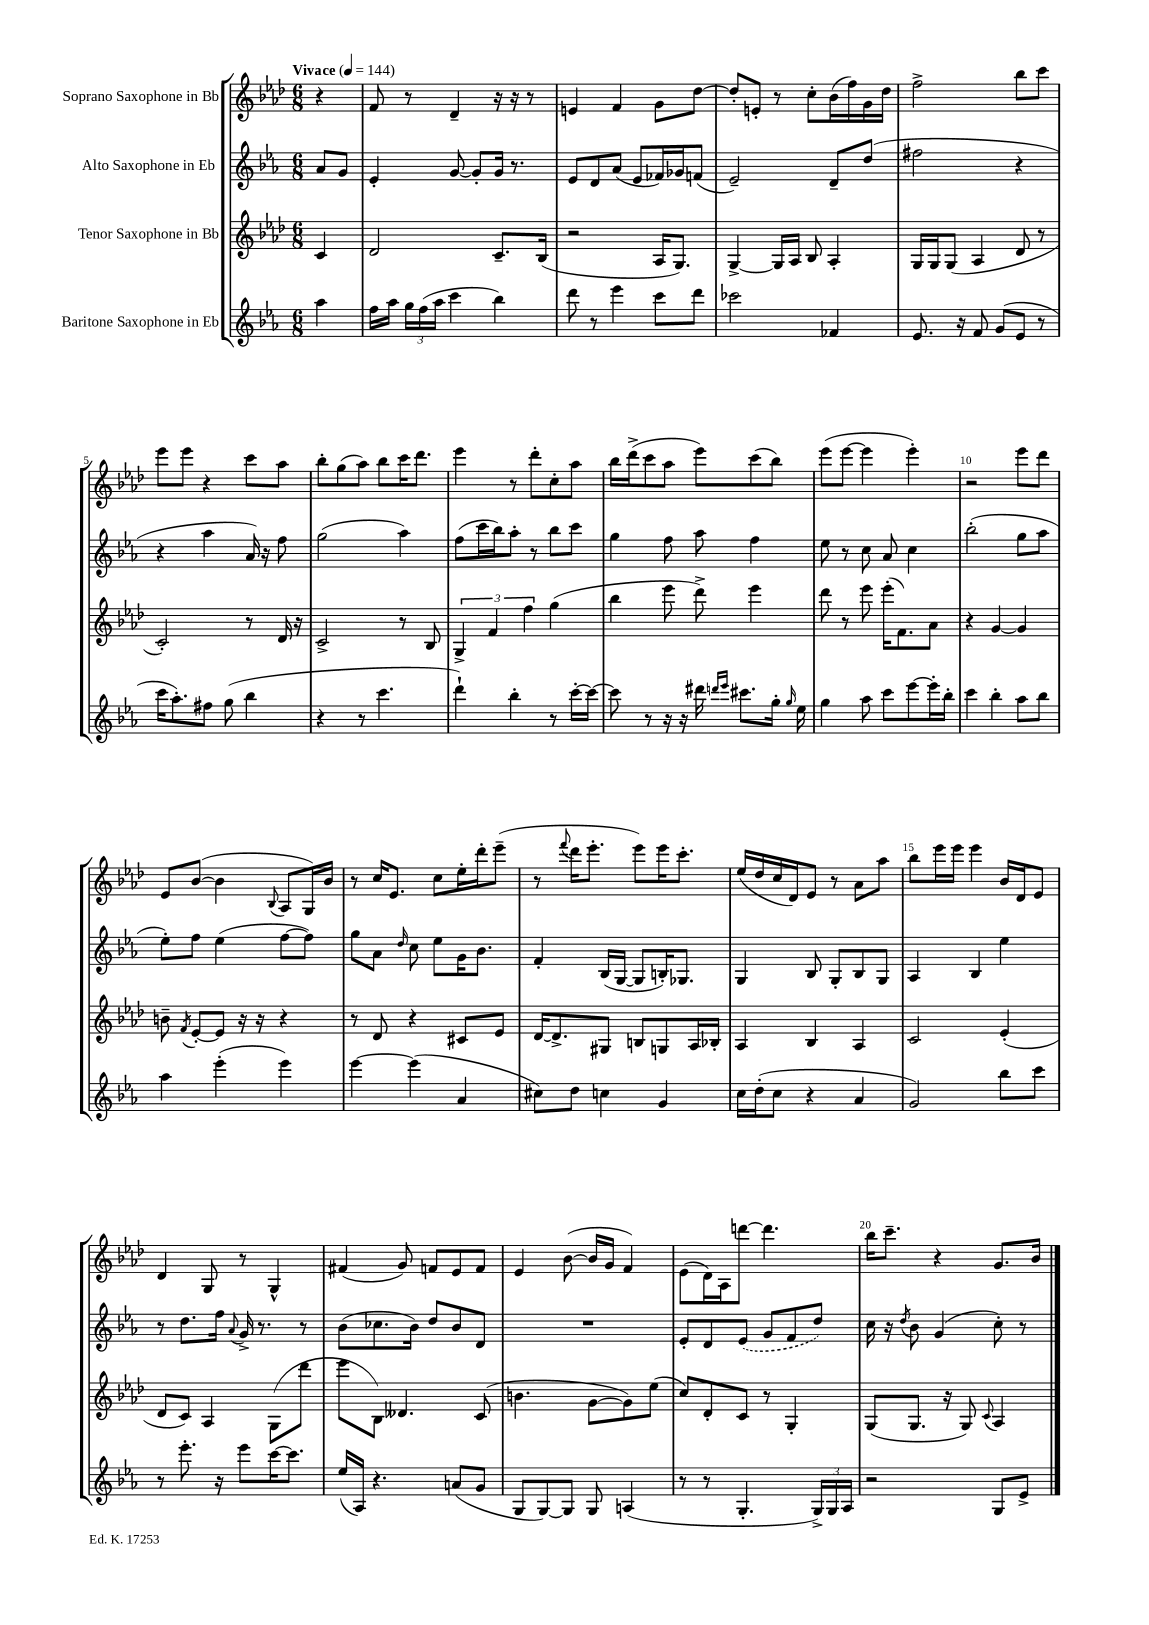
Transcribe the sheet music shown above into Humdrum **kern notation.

**kern	**kern	**kern	**kern
*part4	*part3	*part2	*part1
*staff4	*staff3	*staff2	*staff1
*I"Baritone Saxophone in Eb	*I"Tenor Saxophone in Bb	*I"Alto Saxophone in Eb	*I"Soprano Saxophone in Bb
*clefG2	*clefG2	*clefG2	*clefG2
*k[b-e-a-]	*k[b-e-a-d-]	*k[b-e-a-]	*k[b-e-a-d-]
*M6/8	*M6/8	*M6/8	*M6/8
*MM144	*MM144	*MM144	*MM144
=	=	=	=
!	!	!	!LO:TX:a:B:t=Vivace
4aa-\	4c/	8a-/L	4r
.	.	8g/J	.
=1	=1	=1	=1
16ff\LL	2d-/	4e-'/	8f/
16aa-\JJ	.	.	.
24gg\LL	.	.	8r
(24ff\	.	.	.
24aa-\JJ	.	.	.
4ccc\	.	[8g/	4d-~/
.	.	8g'/L]	.
4bb-\)	8.c~/L	16g/Jk	16r
.	.	8.r	16r
.	.	.	8r
.	(16B-/Jk	.	.
=2	=2	=2	=2
8ddd\	2r	8e-/L	4en/
8r	.	8d/	.
4eee-\	.	(8a-/J	4f/
.	.	8e-/L	.
8ccc\L	16A-/KL	16f-X/L)	8g\L
.	8.G/J)	16g-X/J	.
8ddd\J	.	(8fn/J	[8dd-\J
=3	=3	=3	=3
2ccc-X\	[4G^/	2e-~/)	8dd-'/L]
.	.	.	8en'/J
.	16G/LL]	.	8r
.	16A-/JJ	.	.
.	8B-/	.	8cc'\L
4f-X/	4A-'/	8d~/L	(16b-\L
.	.	.	16ff\)
.	.	(8dd/J	16g\
.	.	.	16dd-\JJ
=4	=4	=4	=4
8.e-/	16G/LL	2ff#X\	2ff^\
.	16G/J	.	.
.	(8G/J	.	.
16r	.	.	.
8f/	4A-/	.	.
(8g/L	.	.	.
8e-/J	8d-/	4r	8bb-\L
8r	8r	.	8ccc\J
!!LO:LB:g=z
=5	=5	=5	=5
16ccc\KL	2c'/)	4r	8eee-\L
8.aa-'\)	.	.	.
.	.	.	8eee-\J
8ff#X\J	.	4aa-\	4r
(8gg\	.	.	.
4bb-\	8r	16a-/)	8ccc\L
.	.	16r	.
.	16d-/	8ff\	8aa-\J
.	16r	.	.
=6	=6	=6	=6
4r	2c^/	(2gg\	8bb-'\L
.	.	.	(8gg\
8r	.	.	8aa-\J)
4.ccc\	.	.	8bb-\L
.	8r	4aa-\)	16ccc\K
.	.	.	8.ddd-\J
.	8B-/	.	.
=7	=7	=7	=7
4ddd`\)	6G^/	(8ff\L	4eee-\
.	.	16ccc\L	.
.	6f/	.	.
.	.	16bb-\J)	.
4bb-'\	.	8aa-'\J	8r
.	6ff\	.	.
.	.	8r	8ddd-'\L
8r	(4gg\	8bb-\L	8cc'\
[16ccc'\LL	.	8ccc\J	8aa-\J
16ccc\JJ_	.	.	.
=8	=8	=8	=8
8ccc\]	4bb-\	4gg\	16bb-\LL
.	.	.	(16ddd-^\J
8r	.	.	8ccc\
16r	8eee-\	8ff\	8aa-\J
16r	.	.	.
16ddd#X\	8ddd-^\)	8aa-\	8eee-\L)
16qqdddn/LL	.	.	.
16qqeee-/JJ	.	.	.
8.ccc#X\L	.	.	.
.	4eee-\	4ff\	(8ccc\
16gg'\Jk	.	.	8bb-\J)
16qqgg/	.	.	.
16ee-\	.	.	.
=9	=9	=9	=9
4gg\	8ddd-\	8ee-\	(8eee-\L
.	8r	8r	[8eee-\J
8aa-\	8eee-\	8cc\	4eee-\]
8ccc\L	(16eee-'\KL	8a-/	.
.	8.f\)	.	.
[8eee-\	.	4cc\	4eee-'\)
16eee-'\L]	8a-\J	.	.
16bb-'\JJ	.	.	.
=10	=10	=10	=10
4ccc\	4r	(2bb-'\	2r
4bb-'\	[4g/	.	.
8aa-\L	4g/]	8gg\L	8eee-\L
8bb-\J	.	8aa-\J	8ddd-\J
!!LO:LB:g=z
=11	=11	=11	=11
4aa-\	8bn~\	8ee-'\L)	8e-/L
.	8qf/	.	.
.	[8e-'/L	8ff\J	([8b-/J
(4eee-'\	8e-/J]	(4ee-\	4b-\]
.	16r	.	.
.	16r	.	.
.	.	.	8qqB-/
4eee-\)	4r	[8ff\L	8A-/L
.	.	8ff\J])	16G/L)
.	.	.	16b-/JJ
=12	=12	=12	=12
[4eee-\	8r	8gg\L	8r
.	8d-/	8a-\J	16cc/KL
.	.	.	8.e-/J
.	.	16qqdd/	.
(4eee-\]	4r	8cc\	.
.	.	8ee-\L	8cc\L
4a-/	8c#X/L	16g\K	16ee-'\L
.	.	8.b-\J	16ddd-'\J
.	8e-/J	.	(8eee-~\J
=13	=13	=13	=13
8cc#X\L)	[16d-/KL	4f'/	8r
.	8.d-^/]	.	.
.	.	.	8qqfff/
8dd\J	.	.	16ddd-\KL
.	.	.	8.eee-'\J
4ccn\	8G#X/J	(16B-/LL	.
.	.	[16G/JJ	.
.	8Bn/L	8G/L]	8eee-\L)
4g/	8Gn/	16Bn'/K)	16eee-\K
.	.	8.G-X/J	8.ccc'\J
.	16A-/L	.	.
.	16B-X'/JJ	.	.
=14	=14	=14	=14
16cc\LL	4A-/	4G/	(16ee-/LL
(16dd'\J	.	.	16dd-/
8cc\J	.	.	16cc/
.	.	.	16d-/J)
4r	4B-/	8B-/	8e-/J
.	.	8G'/L	8r
4a-/	4A-/	8B-/	8a-\L
.	.	8G/J	8aa-\J
=15	=15	=15	=15
2g/)	2c/	4A-/	8bb-\L
.	.	.	16eee-\L
.	.	.	16eee-\JJ
.	.	4B-/	4eee-\
8bb-\L	(4e-'/	4ee-\	16b-/LL
.	.	.	16d-/J
8ccc\J	.	.	8e-/J
!!LO:LB:g=z
=16	=16	=16	=16
8r	8d-/L	8r	4d-/
8.eee-'\	8c/J)	8.dd\L	.
.	4A-/	.	8G/
16r	.	16ff\Jk	.
.	.	8qqa-/	.
8eee-\L	.	16g^/	8r
.	.	8.r	.
[16ccc\K	(8G\L	.	4G^^/
8.ccc\J]	.	.	.
.	8ddd-\J	8r	.
=17	=17	=17	=17
(16ee-/LL	8eee-\L	(8b-\L	(4f#X/
16A-/JJ)	.	.	.
4.r	8B-\J)	8.cc-X\	.
.	4.d--X/	.	8g/)
.	.	16b-\Jk)	.
.	.	8dd/L	8fn/L
(8an/L	.	8b-/	8e-/
8g/J	(8c/	8d/J	8f/J
=18	=18	=18	=18
8G/L	4.bn\	2.r	4e-/
[8G/)	.	.	.
8G/J]	.	.	([8b-\
8G/	[8g\L	.	16b-/LL]
.	.	.	16g/JJ
(4An/	8g\])	.	4f/)
.	(8ee-\J	.	.
=19	=19	=19	=19
8r	8cc/L)	8e-'/L	(8e-\L
8r	8d-'/	8d/	16d-\L)
.	.	.	16A-\J
4.G'/	8c/J	(8e-/J	[8dddn\J
.	8r	8g/L	4.ddd\]
.	4G'/	8f/	.
24G^/LL)	.	8dd/J)	.
24G/	.	.	.
24A-/JJ	.	.	.
=20	=20	=20	=20
2r	(8G/L	16cc\	16bb-\KL
.	.	16r	8.ccc~\J
.	.	8qdd/	.
.	8.G/J	8b-\	.
.	.	(4g/	4r
.	16r	.	.
.	8G/)	.	.
.	8qqc/	.	.
8G/L	4A-/	8cc'\)	8.g/L
8e-^/J	.	8r	.
.	.	.	16b-/Jk
==	==	==	==
*-	*-	*-	*-
